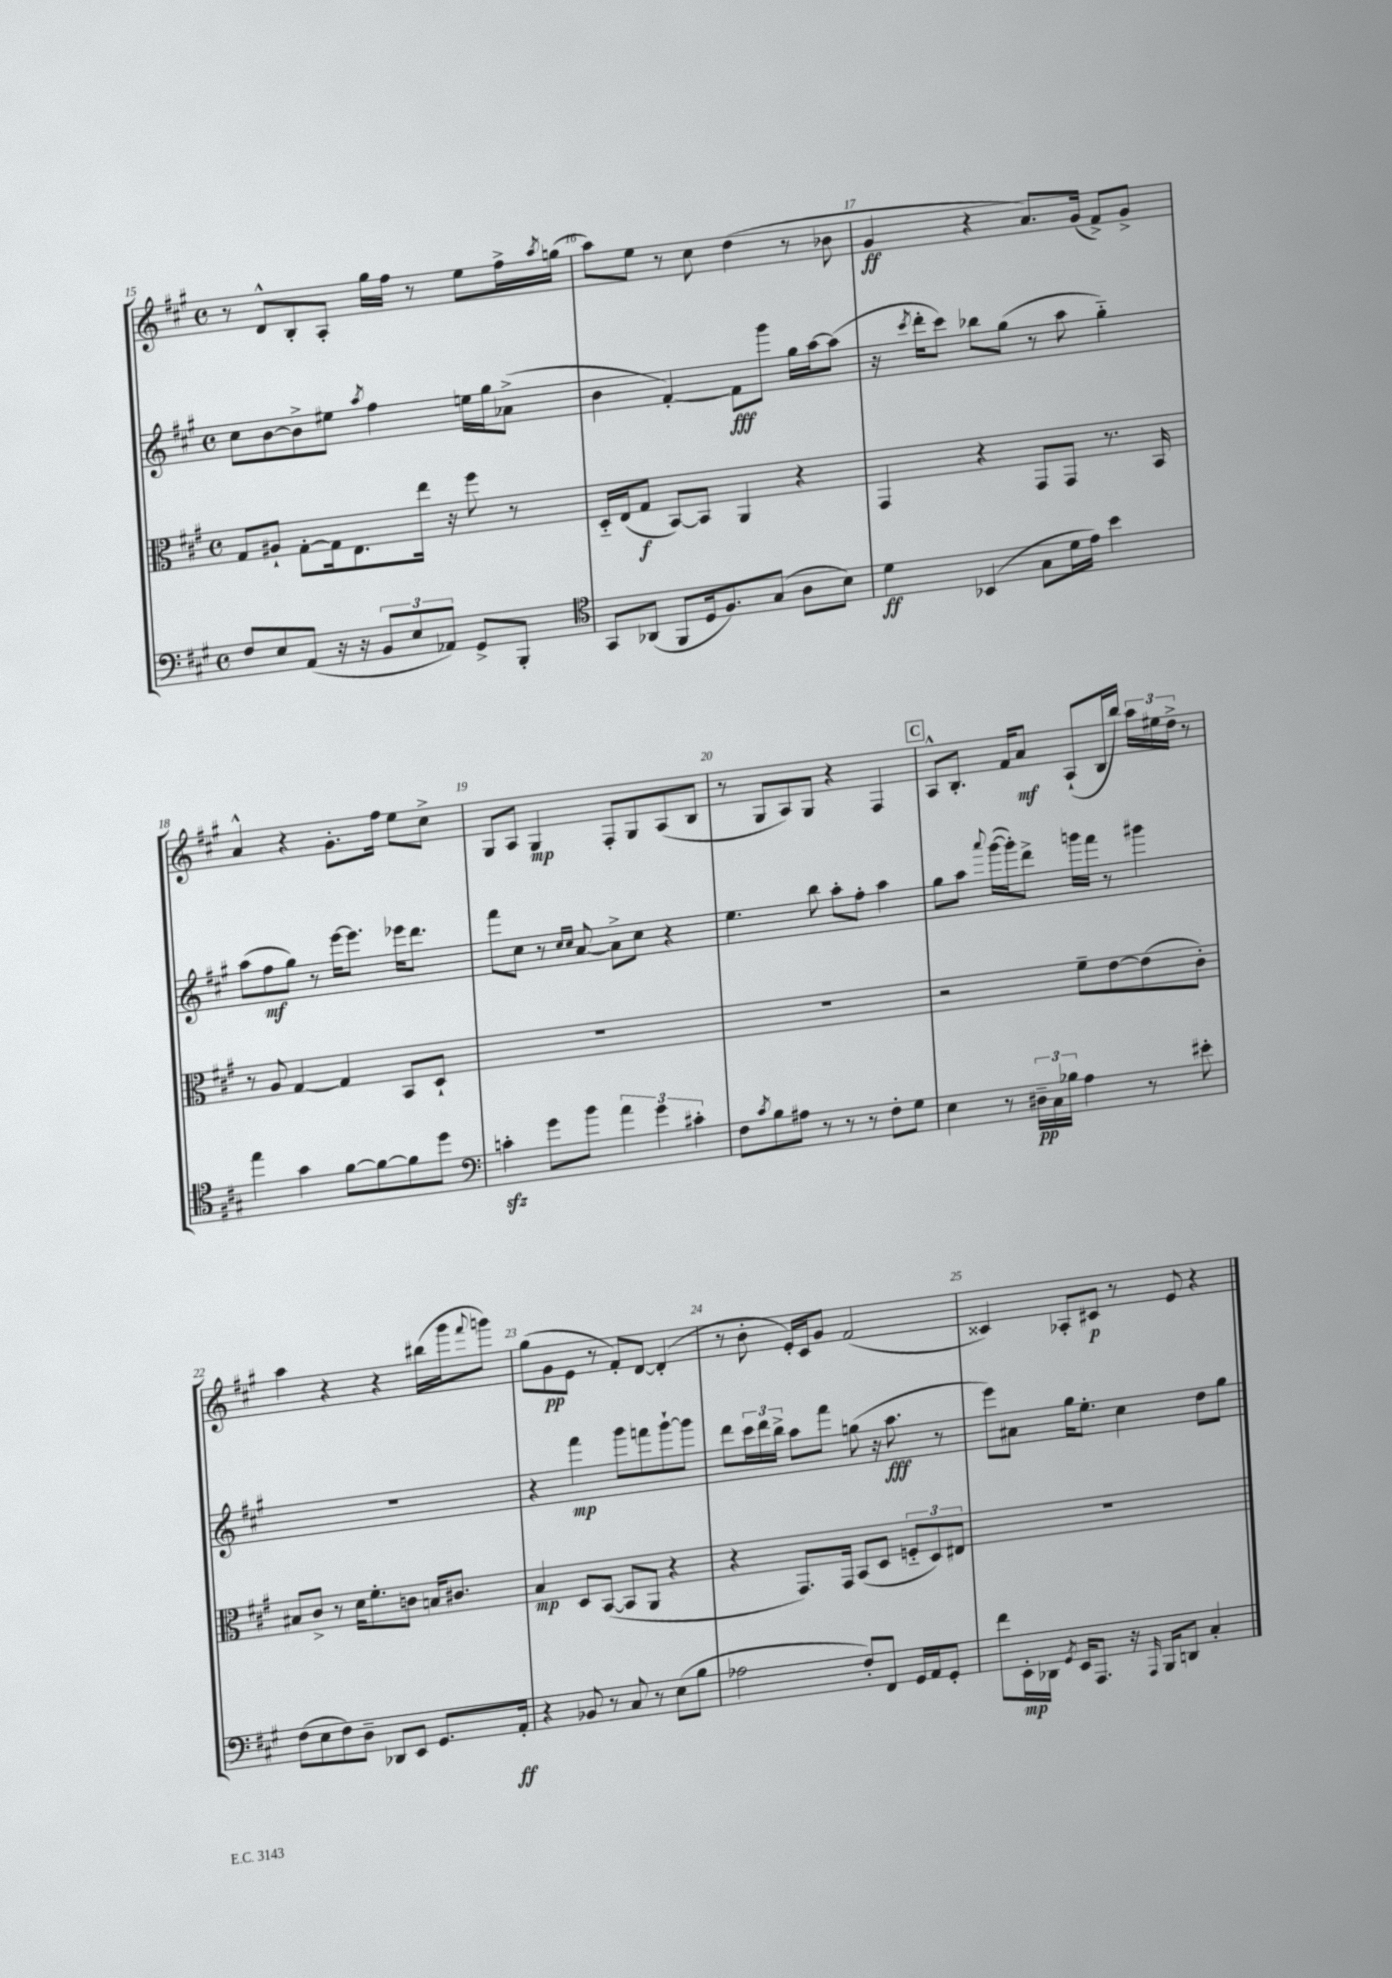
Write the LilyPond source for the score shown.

<<
\new StaffGroup <<
\new Staff = "s0" {
    \clef treble \key a \major \defaultTimeSignature \time 4/4
    r8 d'8-^ b8-. a8-. gis''16 fis''16 r8 e''8 fis''16-> \acciaccatura { a''8 } g''16( |
    a''8) e''8 r8 cis''8 d''4( r8 bes'8 |
    gis'4\ff r4 a'8.) gis'16( fis'8->) gis'8-> |
    a'4-^ r4 gis'8.-. fis''16 e''8 cis''8-> |
    gis8 a8 gis4\mp fis8-. gis8 a8( b8 |
    r8 gis8 a8) gis8 r4 fis4 |
    \mark \markup { \box "C" } a8-^ b8.-. fis'16 a'8\mf a8-!( b16 b''16) \tuplet 3/2 { a''16 eis''16 d''16-> } r8 |
    a''4 r4 r4 bis''16( gis'''16 \appoggiatura { fis'''8 } g'''8) |
    gis''8( gis'8\pp e'8 r8 fis'8-.) d'8~ d'4-.( |
    r8 b'8-. e'16-.) cis'16 gis'8 fis'2( |
    cisis'4) aes8-. cis'8\p r8 e'8 r4 \bar "|." |
}
\new Staff = "s1" {
    \clef treble \key a \major \defaultTimeSignature \time 4/4
    cis''8 b'8~ b'8-> eis''8 \acciaccatura { a''8 } fis''4 e''16 gis''16 aes'8->( |
    b'4 fis'4~-.) fis'8\fff gis'''8 gis''16 a''16~ a''8( |
    r16 \acciaccatura { cis'''8 } d'''16-. cis'''8) bes''8 gis''8( r8 a''8 gis''4-_) |
    a''8( fis''8\mf gis''8) r8 e'''16~ e'''8. ees'''16 d'''8. |
    fis'''8 cis''8 r8 \grace { cis''16 cis''16 } a'8~ a'8-> cis''8 r4 |
    e''4. b''8 a''8-. fis''8-. a''4 |
    \mark \markup { \box "C" } gis''8 a''8 \appoggiatura { a'''8 } gis'''16~( gis'''16-.) d'''8-> g'''16 fis'''16 r8 gis'''4 |
    R1 |
    r4 fis'''4\mp gis'''8 f'''8 gis'''8~-! gis'''8 |
    d'''8 \tuplet 3/2 { cis'''16 d'''16 b''16-> } a''8 fis'''8 g''8( r16 a''8.\fff r8 |
    e'''8) ais'8 gis''16 e''8.-. cis''4 d''8 gis''8 \bar "|." |
}
\new Staff = "s2" {
    \clef alto \key a \major \defaultTimeSignature \time 4/4
    gis8 ais8-! gis8~-. gis16 e8. e''16 r16 fis''8 r8 |
    d16-_ e16( gis8\f b,8~) b,8 a,4 r4 |
    gis,4 r4 gis,8 gis,8 r8. b,16 |
    r8 a8 gis4~ gis4 b,8 d8-! |
    R1 |
    R1 |
    \mark \markup { \box "C" } r2 fis'8-- e'8~ e'8( cis'8-.) |
    bis8 cis'8-> r8 d'16 fis'8.-. c'8 b16 cis'8. |
    b4\mp d8 b,8~( b,8 a,8 r4 |
    r4 gis,8.) gis,16 b,8( d8 \tuplet 3/2 { f8-_ d8) eis8 } |
    R1 \bar "|." |
}
\new Staff = "s3" {
    \clef bass \key a \major \defaultTimeSignature \time 4/4
    fis8 e8 a,8( r16 r16 \tuplet 3/2 { b,8 e8 aes,8) } gis,8-> b,,8-. |
    \clef tenor gis,8 aes,8( fis,8 d16 fis8.) gis8( a8 b8) |
    d'4\ff bes,4( gis8 d'16 e'16) b'4 |
    e''4 gis'4 fis'8~ fis'8~ fis'8 d''8 |
    \clef bass c'4-.\sfz gis'8 b'8 \tuplet 3/2 { a'4 gis'4 cis'4-. } |
    fis8 \acciaccatura { cis'8 } b8 ais8 r8 r8 r8 fis8-. gis8 |
    \mark \markup { \box "C" } e4 r8 \tuplet 3/2 { dis16--\pp cis16 bes16 } a4 r8 eis'8-. |
    fis8( e8 fis8) d8-- des,8 e,8 gis,8. a,16-.\ff |
    r4 bes,8 r8 cis8 r8 e8( b8 |
    aes2 fis8-.) fis,8 gis,16 a,16 gis,8-. |
    fis'8 e,16-.\mp des,16 \acciaccatura { gis,8 } e,16 a,,8. r16 \grace { a,,16 } b,,16 d,8 cis4-. \bar "|." |
}
>>
>>
\layout { \context { \Score currentBarNumber = #15 \override BarNumber.break-visibility = ##(#f #t #t) barNumberVisibility = #all-bar-numbers-visible } }
